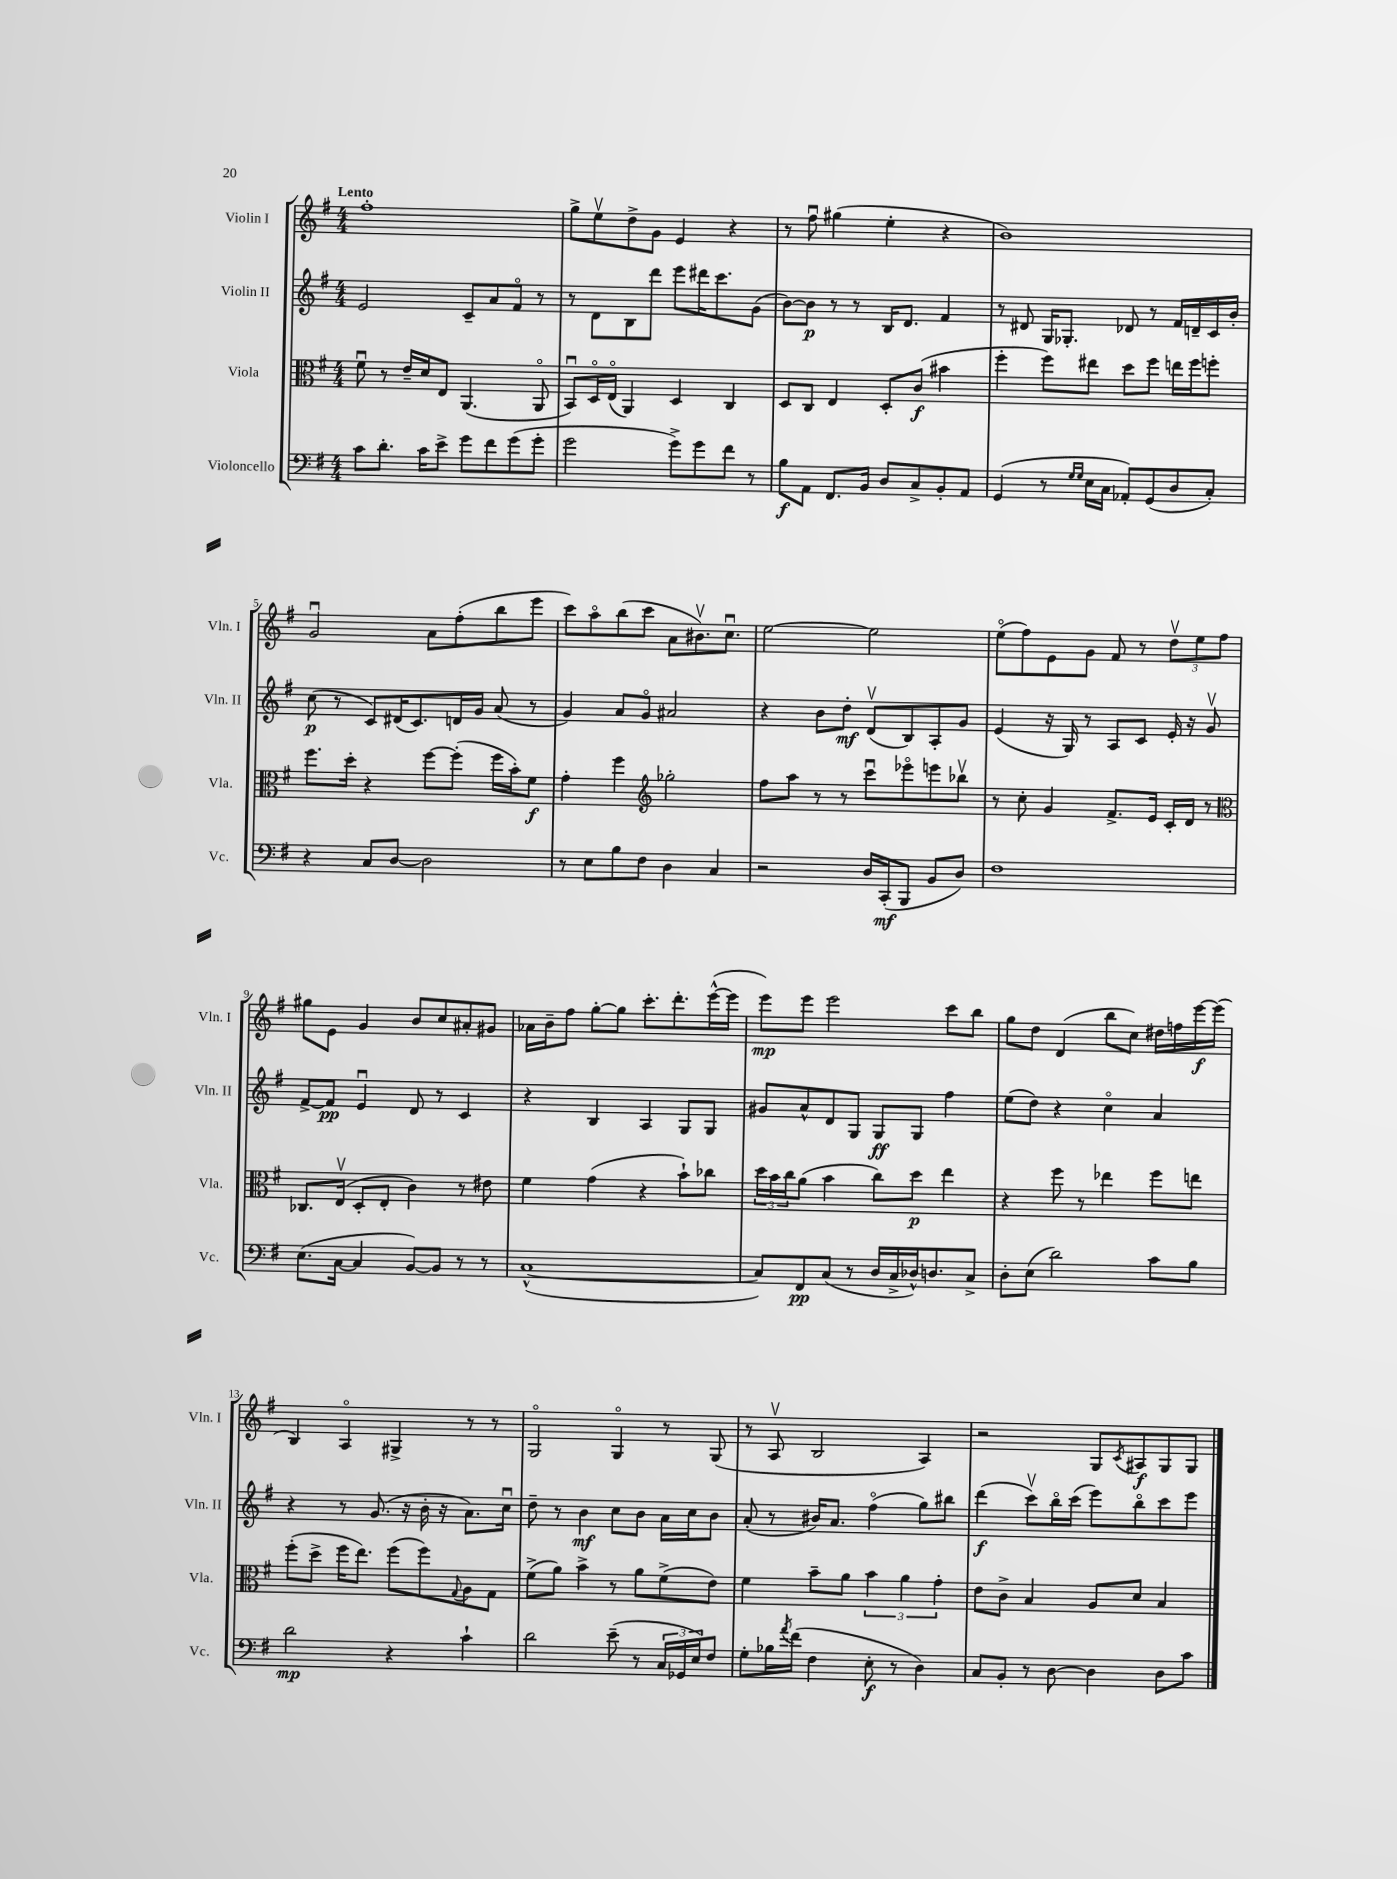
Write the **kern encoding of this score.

**kern	**kern	**kern	**kern
*staff4	*staff3	*staff2	*staff1
*clefF4	*clefC3	*clefG2	*clefG2
*k[f#]	*k[f#]	*k[f#]	*k[f#]
*M4/4	*M4/4	*M4/4	*M4/4
8c	8f#u	2e	1ff#'
8.d'	8r	.	.
.	16e~	.	.
16c	16d	.	.
8e^	8E	.	.
8g	(4.AA	8c~	.
8f#	.	8a	.
(8g	.	8f#o	.
8g'	8AAo	8r	.
=	=	=	=
2g	8BBu)	8r	8gg^
.	16Do	8d	8eev
.	(16Eo	.	.
.	4AA)	8B	8dd^
.	.	8ddd	8g
8g^)	4D	8eee	4e
8g	.	16ddd#	.
.	.	8.ccc	.
8f#	4C	.	4r
8r	.	(8g	.
=	=	=	=
8B	8D	[8b)	8r
8AA	8C	8b]	8ff#u
8.FF#	4E	8r	(4gg#
.	.	8r	.
16BB	.	.	.
8D	8D'	16B	4ee'
.	.	8.d	.
8C^	(8c	.	.
8BB'	4b#	4f#	4r
8AA	.	.	.
=	=	=	=
(4GG	4ff#'	8r	1b)
.	.	8d#	.
8r	8ff#)	16G	.
.	.	8.G-'	.
16qqG	.	.	.
16qqG	.	.	.
16E	8ee#	.	.
16C	.	.	.
8AA-')	8dd	8d-	.
(8GG	8ff#	8r	.
8D	16ee	16f#	.
.	16ff#	16d~	.
8C')	8ff'	16c	.
.	.	16b'	.
=	=	=	=
4r	8.ff#	(8cc	2gu
.	.	8r	.
.	16dd'	.	.
8C	4r	8c)	.
[8D	.	(16d#	.
.	.	8.c)	.
2D]	[8ff#	.	8a
.	(8ff#']	16d	(8ff#'
.	.	16g	.
.	16ff#	(8a	8bb
.	16b')	.	.
.	8f#	8r	8eee
=	=	=	=
8r	4g'	4g)	8ccc)
8E	.	.	8aao
8B	4ff#	8a	(8bb
8F#	.	8go	8ccc
*	*clefG2	*	*
4D	2gg-'	2a#	8a
.	.	.	8.b#v)
4C	.	.	.
.	.	.	8.ccu
=	=	=	=
2r	8ff#	4r	[2ee
.	8aa	.	.
.	8r	8b	.
.	8r	8dd'	.
16D	8cccu	(8dv	2ee]
(16CC'	.	.	.
8BBB	8eee-o	8B)	.
8BB	8eee	8A'	.
8D)	8bb-v	8g	.
=	=	=	=
1F#	8r	(4e	(8eeo
.	8cc'	.	8ff#)
.	4g	16r	8e
.	.	16G)	.
.	.	8r	8g
.	8.f#^	8A	8f#
.	.	8c	8r
.	16e	.	.
.	16c'	16e'	12ddv
.	16d	16r	.
.	.	.	12ee
.	8r	8gv	.
.	.	.	12ff#
=	=	=	=
*	*clefC3	*	*
(8.E	8.C-	[8f#^	8gg#
.	.	8f#]	8e
[16C	(16Ev	.	.
4C]	8D'	4eu	4g
.	8E'	.	.
[8BB)	4c)	8d	8b
8BB]	.	8r	8cc
8r	8r	4c	8a#'
8r	8e#	.	8g#
=	=	=	=
([1C^^	4f#	4r	16a-
.	.	.	16b~
.	.	.	8ff#
.	(4g	4B	[8gg'
.	.	.	8gg]
.	4r	4A	8.ccc'
.	.	.	8.ddd'
.	8b`)	8G	.
.	8cc-	8G	([16eee^^
.	.	.	16eee]
=	=	=	=
8C])	24dd	8g#	8eee)
.	24b	.	.
.	24cc	.	.
8FF#	(8a	8a^^	8eee
(8C	4b	8d	2eee
8r	.	8G	.
16D	8cc)	8G	.
16C^	.	.	.
16D-^^)	8dd	8G	.
8.D	.	.	.
.	4ee	4ff#	8ccc
8C^	.	.	8bb
=	=	=	=
8D'	4r	(8ee	8gg
(8E	.	8dd)	8dd
2d)	8ff#	4r	(4d
.	8r	.	.
.	4ee-	4cco	8bb
.	.	.	8cc)
8c	8ff#	4a	16dd#
.	.	.	16ff
8B	8ee	.	[16eee
.	.	.	(16eee]
=	=	=	=
2d	(8ff#'	4r	4B)
.	8dd^	.	.
.	16ff#	8r	4Ao
.	8.ee)	.	.
.	.	(8.g	.
4r	(8ff#	.	4G#^
.	.	16r	.
.	8ff#)	16b'	.
.	.	16r	.
.	8qqG	.	.
4c`	8A	8.a)	8r
.	8G	.	8r
.	.	16ccu	.
=	=	=	=
2d	(8f#^	8dd~	2Go
.	8a)	8r	.
.	4b^	4b	.
(8e~	8r	8cc	4Go
8r	8a	8b	.
24C	(8f#^	16a	8r
24GG-	.	.	.
.	.	16cc	.
24E)	.	.	.
8F#	8e)	8b	(8G
=	=	=	=
8G'	4f#	(8a'	8r
16B-	.	8r	8Av
8qa	.	.	.
(16f#	.	.	.
4F#	8b~	16b#)	2B
.	.	8.a	.
.	8a	.	.
8E'	6b	(4ff#o	.
8r	.	.	.
.	6a	.	.
4D)	.	8gg)	4A)
.	6g'	.	.
.	.	8bb#	.
=	=	=	=
8C	8e	(4ddd	2r
8BB'	8c^	.	.
8r	4B	8cccv)	.
[8D	.	16bbo	.
.	.	(16ccc	.
4D]	8A	8eee)	8G
.	.	.	8qc
.	8d	8bbo	8A#
8D	4B	8ccc	8G
8c	.	8eee	8G
==	==	==	==
*-	*-	*-	*-
